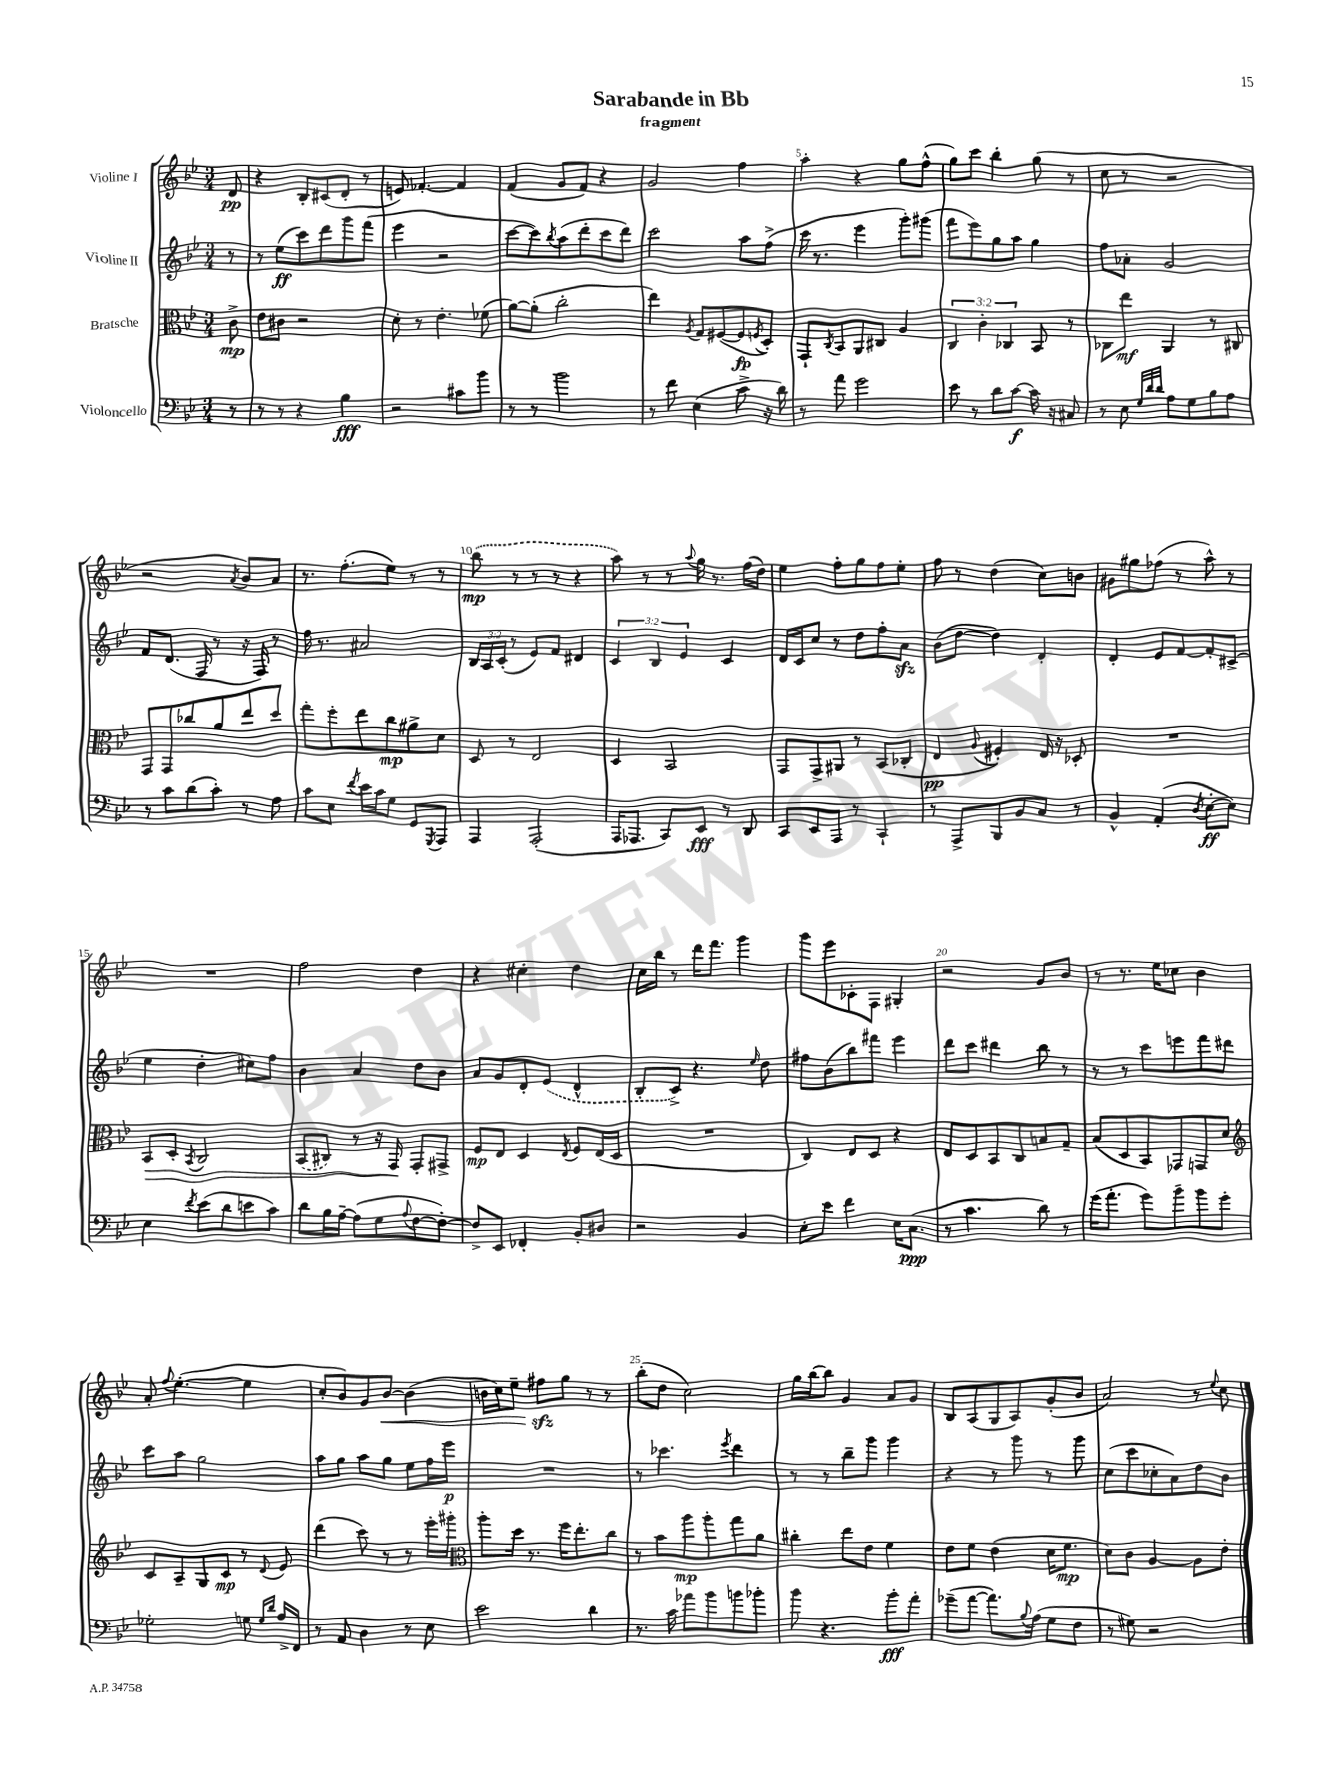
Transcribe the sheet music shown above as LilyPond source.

\header { title = "Sarabande in Bb" subtitle = "fragment" }
<<
\new StaffGroup <<
\new Staff = "s0" \with { instrumentName = "Violine I" } {
    \clef treble \key bes \major \numericTimeSignature \time 3/4 \partial 8
    d'8\pp |
    r4 bes8-. cis'8( d'8-. r8 |
    e'8) fes'4.~-. fes'4 |
    f'4( g'8 f'8) r4 |
    g'2 f''4 |
    a''4-. r4 g''8 f''8-^( |
    g''8) c'''8 bes''4-. g''8( r8 |
    c''8 r8 r2 |
    r2 \acciaccatura { a'8 } bes'8) a'8 |
    r8. f''8.-.( ees''8) r8 r8 |
    \once \slurDashed bes''8\mp( r8 r8 r8 r4 |
    a''8) r8 r8 \appoggiatura { a''8 } g''16 r8. f''16( d''16) |
    ees''4 f''8-. g''8 f''8 ees''8-. |
    f''8 r8 d''4( c''8) b'8 |
    gis'8 gis''8 fes''8( r8 a''8-^) r8 |
    R2. |
    f''2 d''4 |
    r4 cis''4-. d''4 |
    c''16 bes''16 r8 d'''16 f'''8. g'''4 |
    g'''8 ees'''8 ces'8-. f8 gis4-. |
    r2 g'8 bes'8 |
    r8 r8. ees''16 ces''8 bes'4 |
    a'8-. \appoggiatura { f''8 } ees''4.~-.( ees''4 |
    c''8-. bes'8) g'8 bes'8~\< bes'4( |
    b'16 c''16) ees''8-- fis''8\sfz\! g''8 r8 r8 |
    bes''8-.( d''8 c''2) |
    g''16 bes''16~ bes''8 g'4 a'8 g'8 |
    bes8 a8( g8 a8) g'8-.( bes'8 |
    a'2) r8 \appoggiatura { ees''8 } c''8 \bar "|." |
}
\new Staff = "s1" \with { instrumentName = "Violine II" } {
    \clef treble \key bes \major \numericTimeSignature \time 3/4 \override Staff.TupletNumber.text = #tuplet-number::calc-fraction-text \partial 8
    r8 |
    r8 ees''8\ff( c'''8) d'''8 g'''8 f'''8( |
    ees'''4 r2 |
    c'''8~ c'''8) \acciaccatura { bes''8 } a''8( d'''8-. c'''8 d'''8) |
    c'''2 a''8 f''8->( |
    c'''16 r8. ees'''4 g'''8-.) gis'''8( |
    f'''8 ees'''8) g''8 a''8 g''4 |
    f''8 aes'8-. g'2 |
    f'8 d'8.( f16 r8 r16 f16) r8 |
    f''16 r8. ais'2 |
    \tuplet 3/2 { bes16 a16 c'16-.( } r8 ees'8) f'8 dis'4 |
    \tuplet 3/2 { c'4 bes4 ees'4 } c'4 |
    d'16 c'16 c''8 r8 d''8 f''8-. a'8\sfz |
    bes'8( d''8~ d''4) d'4-. |
    d'4-. ees'8 f'8~ f'8-. cis'8->( |
    ees''4 d''4-. cis''8) f''8 |
    bes'4 a'4 d''8 bes'8 |
    a'8 g'8 d'8-. \once \slurDashed ees'8( d'4-^ |
    bes8-. c'8->) r4. \grace { ees''16 } d''8 |
    fis''8 bes'8( bes''8) fis'''8 ees'''4 |
    d'''8 c'''8 dis'''4 bes''8 r8 |
    r8 r8 c'''8 e'''8 f'''8 dis'''8 |
    c'''8 a''8 g''2 |
    a''8 g''8 a''8 g''8 ees''8 f''16 ees'''16\p |
    R2. |
    r8 ces'''4. \acciaccatura { ees'''8 } d'''4 |
    r8 r8 bes''8-- g'''8 g'''4 |
    r4 r8 g'''8 r8 g'''8 |
    c''8( c'''8 ces''8-. a'8) d''8 bes'8 \bar "|." |
}
\new Staff = "s2" \with { instrumentName = "Bratsche" } {
    \clef alto \key bes \major \numericTimeSignature \time 3/4 \override Staff.TupletNumber.text = #tuplet-number::calc-fraction-text \partial 8
    c'8->\mp |
    ees'8 cis'8 r2 |
    d'8-. r8 ees'4.-. fes'8( |
    a'8~) a'8-.( c''2-. |
    ees''4) \acciaccatura { a8 } g8 fis8~( fis8\fp \acciaccatura { f8 } d8-.) |
    g,8-! \acciaccatura { c8 } bes,8 a,8 cis8 a4 |
    \tuplet 3/2 { c4 c'4-. ces4 } bes,8 r8 |
    ces8 ees''8\mf a,4 r8 cis8 |
    g,8 g,8 ces''8 a'8 ees''8 d''8 |
    g''8-. f''8-. ees''8 c''8\mp ais'8-> d'8 |
    d8 r8 ees2 |
    d4 bes,2 |
    g,8 g,8-> ais,8 r8 bes,8( ces8-. |
    ees4\pp \appoggiatura { a8 } fis4-.) ees16 r16 des8-. |
    R2. |
    bes,8\> d8-. \acciaccatura { bes,8 } c2 |
    \once \slurDashed bes,8( cis8) r8 r16 g,16\! g,8-. gis,8-> |
    f8\mp ees8 d4 \acciaccatura { ees8 } f8 ees16( d16 |
    R2. |
    c4) ees8 d8 r4 |
    ees8 d8 bes,8 c8 b8 g8-- |
    bes8( d8 bes,8) ges,8 g,8 d'8 |
    \clef treble c'8 a8-- g8 c'8\mp r8 \appoggiatura { d'8 } ees'8 |
    d'''4( c'''8) r8 r8 ees'''16-. gis'''16-. |
    \clef alto a''8-. d''16 r8. f''16 ees''8.-. c''8 |
    r8 bes'8 a''8\mp a''8-. g''8 a'8 |
    cis''4-. ees''8 ees'8 f'4 |
    ees'8 f'8 ees'4( d'16 f'8.\mp |
    d'8) c'8 a4~ a8 ees'8-. \bar "|." |
}
\new Staff = "s3" \with { instrumentName = "Violoncello" } {
    \clef bass \key bes \major \numericTimeSignature \time 3/4 \partial 8
    r8 |
    r8 r8 r4 bes4\fff |
    r2 cis'8 bes'8 |
    r8 r8 bes'2 |
    r8 f'8 ees4( c'8-> r16 d'16) |
    r8 a'8 g'2 |
    ees'8 r8 d'8 c'8~\f c'16 r16 cis8 |
    r8 ees8 \grace { g32 d'32 d'32 } a8 g8 bes8 a8 |
    r8 c'8 d'8( c'8-.) r8 a8 |
    c'8 ees8 \acciaccatura { f'8 } ees'16 c'16 g8 g,8 \acciaccatura { g,,8 } a,,8 |
    a,,4 a,,2-.( |
    a,,16 aes,,8. c,8) ees,8\fff r8 d,8 |
    c,8 ees,8 a,,8 r8 c,4-! |
    r8 a,,8-> bes,,8 bes,8 c8 r8 |
    bes,4-^ a,4-.( \acciaccatura { d8 } ees8~-.\ff ees8) |
    ees4 \acciaccatura { f'8 } ees'8( d'8 e'8 c'8) |
    d'8 bes16 a16~-- a8( g8 \appoggiatura { a8 } f8~ f8~-.) |
    f8-> ees,8 fes,4-. bes,8-. dis8 |
    r2 bes,4 |
    ees8-. ees'8 f'4 ees16 c8.\ppp( |
    r8 c'4. d'8) r8 |
    g'16( a'8.-. g'8) bes'8-- bes'8 g'8-. |
    ges2-. g8 \grace { g16 d'16 } a16-> f,16 |
    r8 a,8 d4 r8 ees8 |
    ees'2 d'4 |
    r8. c'16 aes'8 bes'8 b'8 bes'8-. |
    bes'8 r4. bes'8-.\fff a'8-. |
    ges'8--( a'8~ a'8.) \appoggiatura { bes8 } a16( g8 f8 |
    r8 gis8) r2 \bar "|." |
}
>>
>>
\layout { \context { \Score \override BarNumber.break-visibility = ##(#f #t #t) barNumberVisibility = #(every-nth-bar-number-visible 5) } }
